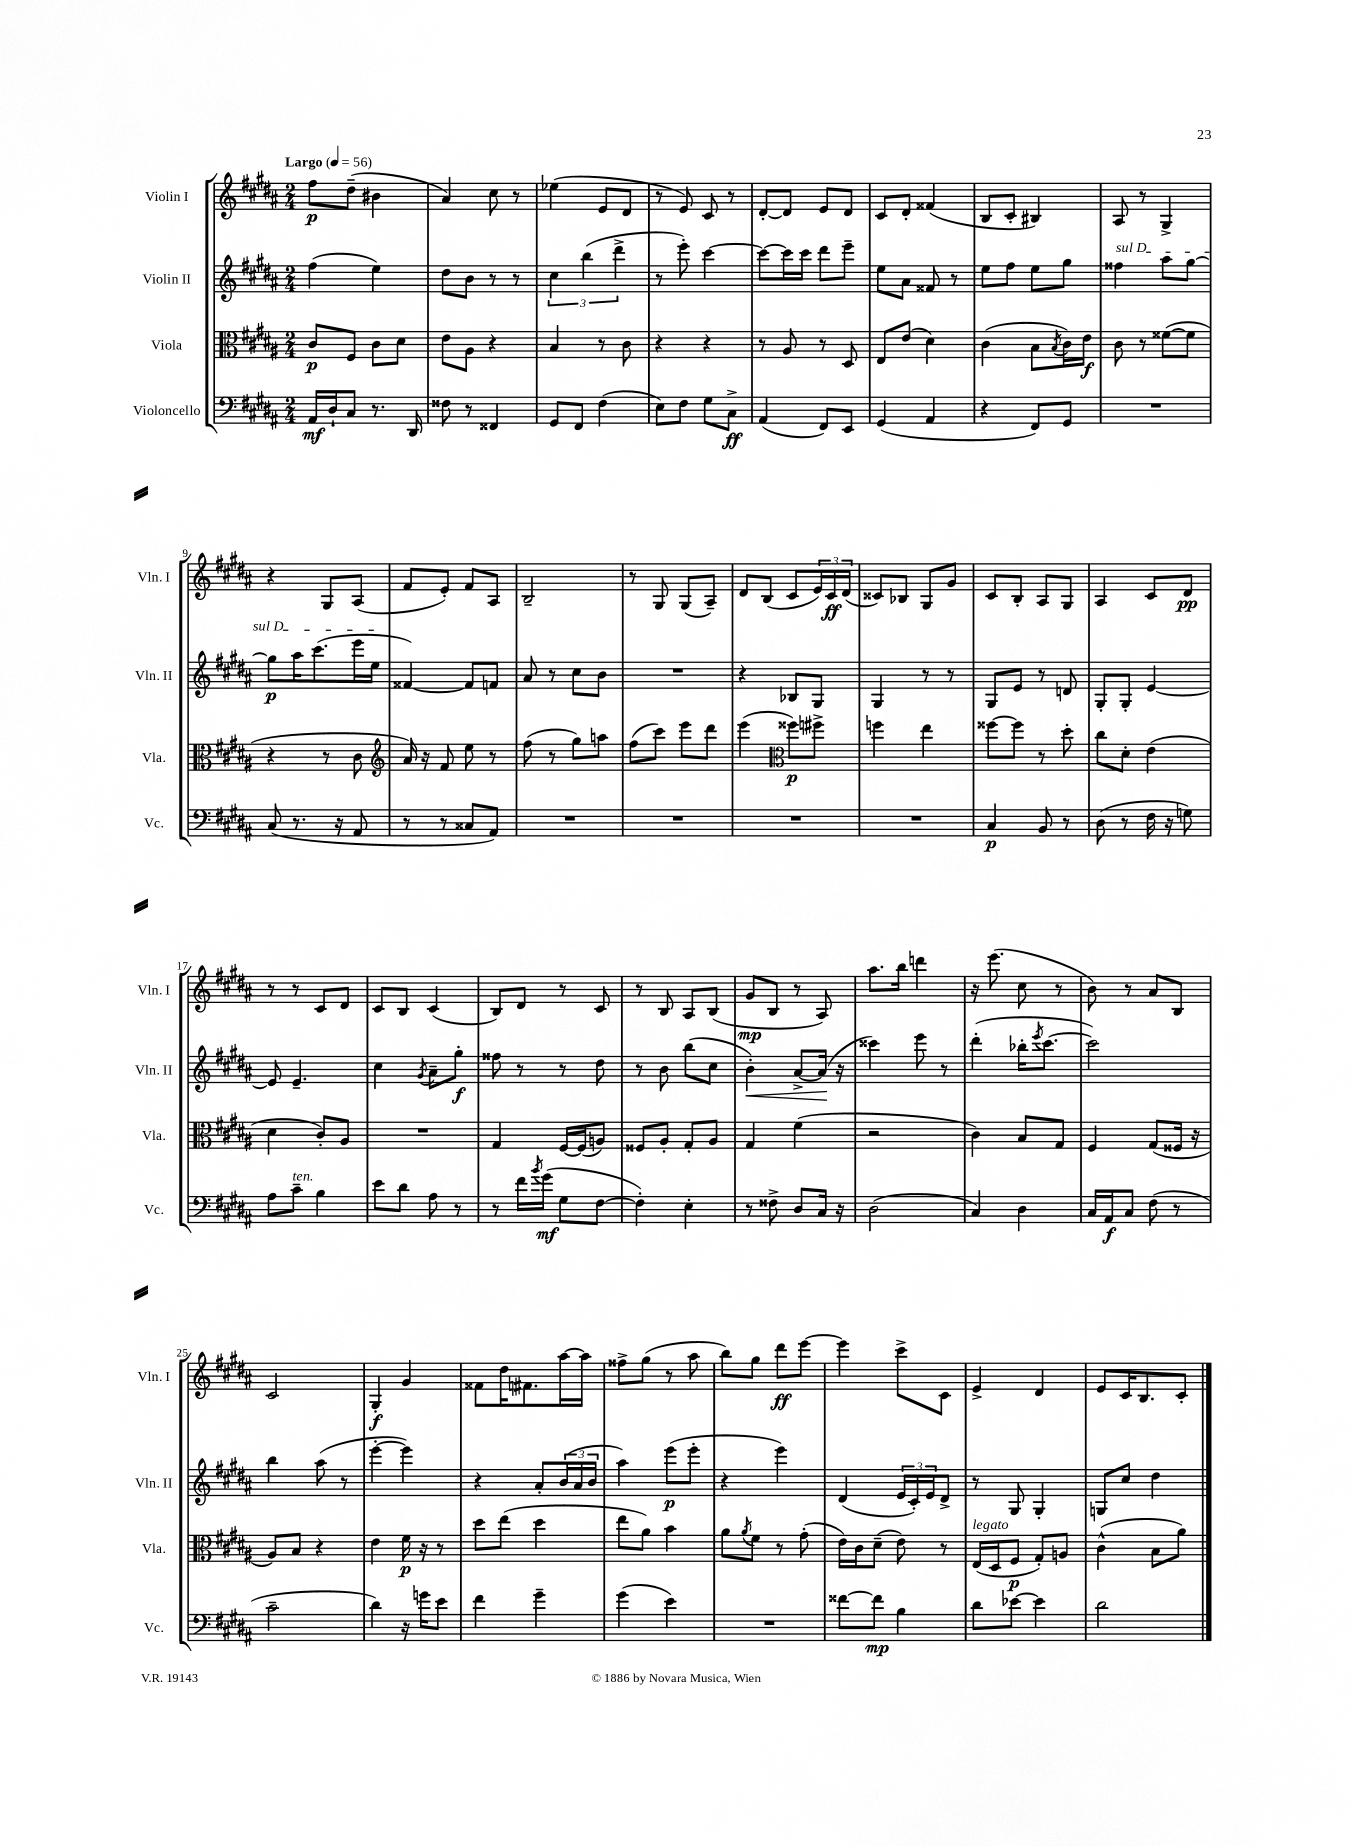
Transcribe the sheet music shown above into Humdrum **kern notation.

**kern	**dynam	**kern	**dynam	**kern	**dynam	**kern	**dynam
*part4	*part4	*part3	*part3	*part2	*part2	*part1	*part1
*staff4	*staff4	*staff3	*staff3	*staff2	*staff2	*staff1	*staff1
*I"Violoncello	*	*I"Viola	*	*I"Violin II	*	*I"Violin I	*
*I'Vc.	*	*I'Vla.	*	*I'Vln. II	*	*I'Vln. I	*
*clefF4	*	*clefC3	*	*clefG2	*	*clefG2	*
*k[f#c#g#d#a#]	*	*k[f#c#g#d#a#]	*	*k[f#c#g#d#a#]	*	*k[f#c#g#d#a#]	*
*M2/4	*	*M2/4	*	*M2/4	*	*M2/4	*
*MM56	*	*MM56	*	*MM56	*	*MM56	*
=1	=1	=1	=1	=1	=1	=1	=1
!	!	!	!	!	!	!LO:TX:a:B:t=Largo	!
16AA#/LL	mf	8c#/L	p	(4ff#\	.	8ff#\L	p
16D#`/J	.	.	.	.	.	.	.
8C#/J	.	8F#/J	.	.	.	(8dd#~\J	.
8.r	.	8c#\L	.	4ee\)	.	4b#X\	.
.	.	8d#\J	.	.	.	.	.
16DD#/	.	.	.	.	.	.	.
=2	=2	=2	=2	=2	=2	=2	=2
8F##X\	.	8e\L	.	8dd#\L	.	4a#/)	.
8r	.	8A#\J	.	8b\J	.	.	.
4FF##X/	.	4r	.	8r	.	8cc#\	.
.	.	.	.	8r	.	8r	.
=3	=3	=3	=3	=3	=3	=3	=3
8GG#/L	.	4B/	.	6cc#\	.	(4ee-X\	.
8FF#/J	.	.	.	.	.	.	.
.	.	.	.	(6bb\	.	.	.
(4F#\	.	8r	.	.	.	8e/L	.
.	.	.	.	6ddd#^\	.	.	.
.	.	8c#\	.	.	.	8d#/J	.
=4	=4	=4	=4	=4	=4	=4	=4
8E\L)	.	4r	.	8r	.	8r	.
8F#\J	.	.	.	8eee'\)	.	8e/)	.
8G#\L	.	4r	.	[4ccc#\	.	8c#/	.
8C#^\J	ff	.	.	.	.	8r	.
=5	=5	=5	=5	=5	=5	=5	=5
(4AA#/	.	8r	.	8ccc#\L_	.	[8d#'/L	.
.	.	8A#/	.	16ccc#\L]	.	8d#/J]	.
.	.	.	.	16ccc#\JJ	.	.	.
8FF#/L)	.	8r	.	8ddd#\L	.	8e/L	.
8EE/J	.	8D#/	.	8eee~\J	.	8d#/J	.
=6	=6	=6	=6	=6	=6	=6	=6
(4GG#/	.	8E/L	.	8ee\L	.	8c#/L	.
.	.	(8e/J	.	8a#\J	.	8d#'/J	.
4AA#/	.	4d#\)	.	8f##X/	.	(4f##X/	.
.	.	.	.	8r	.	.	.
=7	=7	=7	=7	=7	=7	=7	=7
4r	.	(4c#\	.	8ee\L	.	8B/L	.
.	.	.	.	8ff#\J	.	8c#'/J	.
8FF#/L)	.	8B\L	.	8ee\L	.	4B#X/)	.
.	.	8qB/	.	.	.	.	.
8GG#/J	.	16c#\L)	.	8gg#\J	.	.	.
.	.	16e\JJ	f	.	.	.	.
=8	=8	=8	=8	=8	=8	=8	=8
!	!	!	!	!LO:TX:a:i:t=sul D	!	!	!
2r	.	8c#\	.	4ff##X\	.	8A#/	.
.	.	8r	.	.	.	8r	.
.	.	([8f##X\L	.	8aa#\L	.	4G#^/	.
.	.	8f##\J]	.	[8gg#\J	.	.	.
!!LO:LB:g=z
=9	=9	=9	=9	=9	=9	=9	=9
(8C#/	.	4r	.	8gg#\L]	p	4r	.
8.r	.	.	.	16aa#\K	.	.	.
.	.	.	.	(8.ccc#\	.	.	.
.	.	8r	.	.	.	8G#/L	.
16r	.	.	.	.	.	.	.
8AA#/	.	8c#\	.	16eee\L	.	(8A#/J	.
.	.	.	.	16ee\JJ	.	.	.
=10	=10	=10	=10	=10	=10	=10	=10
*	*	*clefG2	*	*	*	*	*
8r	.	16a#/)	.	[4f##X/)	.	8f#/L	.
.	.	16r	.	.	.	.	.
8r	.	8f#/	.	.	.	8e'/J)	.
8C##X/L	.	8ee\	.	8f##/L]	.	8f#/L	.
8AA#/J)	.	8r	.	8fn/J	.	8A#/J	.
=11	=11	=11	=11	=11	=11	=11	=11
2r	.	(8ff#\	.	8a#/	.	2B~/	.
.	.	8r	.	8r	.	.	.
.	.	8gg#\L)	.	8cc#\L	.	.	.
.	.	8aan\J	.	8b\J	.	.	.
=12	=12	=12	=12	=12	=12	=12	=12
2r	.	(8ff#\L	.	2r	.	8r	.
.	.	8ccc#\J)	.	.	.	8G#/	.
.	.	8eee\L	.	.	.	(8G#/L	.
.	.	8ddd#\J	.	.	.	8A#~/J)	.
=13	=13	=13	=13	=13	=13	=13	=13
2r	.	(4eee\	.	4r	.	8d#/L	.
.	.	.	.	.	.	(8B/J	.
*	*	*clefC3	*	*	*	*	*
.	.	8ff##X\L)	p	8B-X/L	.	8c#/L	.
.	.	8ff#X^\J	.	8G#/J	.	24e/L)	.
.	.	.	.	.	.	24c#/	ff
.	.	.	.	.	.	(24d#/JJ	.
=14	=14	=14	=14	=14	=14	=14	=14
2r	.	4ffn\	.	4G#/	.	8c##X/L)	.
.	.	.	.	.	.	8B-X/J	.
.	.	4ee\	.	8r	.	8G#/L	.
.	.	.	.	8r	.	8g#/J	.
=15	=15	=15	=15	=15	=15	=15	=15
4C#/	p	[8ff##X\L	.	8G#/L	.	8c#/L	.
.	.	8ff##\J]	.	8e/J	.	8B'/J	.
8BB/	.	8r	.	8r	.	8A#/L	.
8r	.	8dd#'\	.	8dn/	.	8G#/J	.
=16	=16	=16	=16	=16	=16	=16	=16
(8D#\	.	8cc#\L	.	8G#'/L	.	4A#/	.
8r	.	8d#'\J	.	8G#'/J	.	.	.
16F#\	.	(4e\	.	[4e/	.	8c#/L	.
16r	.	.	.	.	.	.	.
8Gn\)	.	.	.	.	.	8d#/J	pp
!!LO:LB:g=z
=17	=17	=17	=17	=17	=17	=17	=17
8A#\L	.	4d#\	.	8e/]	.	8r	.
!LO:TX:a:i:t=ten.	!	!	!	!	!	!	!
8c#~\J	.	.	.	4.e~/	.	8r	.
4B\	.	8c#'/L)	.	.	.	8c#/L	.
.	.	8A#/J	.	.	.	8d#/J	.
=18	=18	=18	=18	=18	=18	=18	=18
8e\L	.	2r	.	4cc#\	.	8c#/L	.
8d#\J	.	.	.	.	.	8B/J	.
.	.	.	.	8qg#/	.	.	.
8A#\	.	.	.	8a#~\L	.	(4c#/	.
8r	.	.	.	8gg#'\J	f	.	.
=19	=19	=19	=19	=19	=19	=19	=19
8r	.	4G#/	.	8ff##X\	.	8B/L)	.
16f#\LL	.	.	.	8r	.	8d#/J	.
8qb/	.	.	.	.	.	.	.
(16g#\JJ	mf	.	.	.	.	.	.
8G#\L	.	[16F#/LL	.	8r	.	8r	.
.	.	(16F#/J]	.	.	.	.	.
[8F#\J	.	8An/J)	.	8dd#\	.	8c#/	.
=20	=20	=20	=20	=20	=20	=20	=20
4F#'\])	.	8F##X/L	.	8r	.	8r	.
.	.	8A#'/J	.	8b\	.	8B/	.
4E'\	.	8G#'/L	.	(8bb\L	.	8A#/L	.
.	.	8A#/J	.	8cc#\J	.	(8B/J	.
=21	=21	=21	=21	=21	=21	=21	=21
!	!	!	!	!	!LO:HP:b	!	!
8r	.	4G#/	.	4b'\)	<	8g#/L	mp
8F##X^\	.	.	.	.	.	8B/J	.
8D#/L	.	(4f#\	.	[8a#^/L	.	8r	.
16C#/Jk	.	.	.	(16a#/Jk]	.	8A#/)	.
16r	.	.	.	16r	[	.	.
=22	=22	=22	=22	=22	=22	=22	=22
(2D#\	.	2r	.	4ccc##X\)	.	8.aa#\L	.
.	.	.	.	.	.	16bb\Jk	.
.	.	.	.	8eee\	.	4dddn\	.
.	.	.	.	8r	.	.	.
=23	=23	=23	=23	=23	=23	=23	=23
4C#/)	.	4c#\)	.	(4ddd#'\	.	16r	.
.	.	.	.	.	.	(8.eee\	.
4D#\	.	8B/L	.	16bb-X'\KL	.	8cc#\	.
.	.	.	.	8qeee/	.	.	.
.	.	.	.	[8.ccc#\J	.	.	.
.	.	8G#/J	.	.	.	8r	.
=24	=24	=24	=24	=24	=24	=24	=24
16C#/LL	.	4F#/	.	2ccc#\])	.	8b\)	.
16AA#/J	f	.	.	.	.	.	.
8C#/J	.	.	.	.	.	8r	.
(8F#\	.	(8G#/L	.	.	.	8a#/L	.
8r	.	16F##X/Jk	.	.	.	8B/J	.
.	.	16r	.	.	.	.	.
!!LO:LB:g=z
=25	=25	=25	=25	=25	=25	=25	=25
2c#~\	.	8A#/L)	.	4bb\	.	2c#/	.
.	.	8B/J	.	.	.	.	.
.	.	4r	.	(8aa#\	.	.	.
.	.	.	.	8r	.	.	.
=26	=26	=26	=26	=26	=26	=26	=26
4d#\)	.	4e\	.	[4eee'\	.	4G#'/	f
16r	.	16f#\	p	4eee\])	.	4g#/	.
16gn\KL	.	16r	.	.	.	.	.
8e\J	.	8r	.	.	.	.	.
=27	=27	=27	=27	=27	=27	=27	=27
4f#\	.	8dd#\L	.	4r	.	8f##X\L	.
.	.	(8ee\J	.	.	.	16dd#\K	.
.	.	.	.	.	.	8.f#X\	.
4g#~\	.	4dd#\	.	8a#'/L	.	.	.
.	.	.	.	(24b/L	.	[16aa#\L	.
.	.	.	.	24a#/	.	.	.
.	.	.	.	.	.	16aa#\JJ]	.
.	.	.	.	24b/JJ	.	.	.
=28	=28	=28	=28	=28	=28	=28	=28
(4g#\	.	8ee\L	.	4aa#\)	.	8ff##X^\L	.
.	.	8a#\J)	.	.	.	(8gg#\J	.
4e\)	.	4b\	.	(8eee\L	p	8r	.
.	.	.	.	8eee'\J	.	8aa#\	.
=29	=29	=29	=29	=29	=29	=29	=29
2r	.	8a#\L	.	4r	.	8bb\L)	.
.	.	8qa#/	.	.	.	.	.
.	.	8f#\J	.	.	.	8gg#\J	.
.	.	8r	.	4eee\)	.	8ddd#\L	ff
.	.	(8g#'\	.	.	.	[8eee\J	.
=30	=30	=30	=30	=30	=30	=30	=30
[8f##X\L	.	16e\LL)	.	(4d#/	.	4eee\]	.
.	.	16c#\J	.	.	.	.	.
8f##\J]	mp	(8d#~\J	.	.	.	.	.
4B\	.	8e\)	.	24e/LL	.	8ccc#^\L	.
.	.	.	.	24c#'/)	.	.	.
.	.	.	.	24e/J	.	.	.
.	.	8r	.	8d#^/J	.	8c#\J	.
=31	=31	=31	=31	=31	=31	=31	=31
!	!	!LO:TX:a:i:t=legato	!	!	!	!	!
8d#\L	.	(16E/LL	.	8r	.	4e^/	.
.	.	16D#/J	.	.	.	.	.
[8e-X\J	.	8F#/J	p	8G#/	.	.	.
4e-\]	.	8G#'/L)	.	4G#'/	.	4d#/	.
.	.	8An/J	.	.	.	.	.
=32	=32	=32	=32	=32	=32	=32	=32
2d#\	.	(4c#^^\	.	8Gn/L	.	8e/L	.
.	.	.	.	8cc#/J	.	16c#/K	.
.	.	.	.	.	.	8.B/	.
.	.	8B\L	.	4dd#\	.	.	.
.	.	8a#\J)	.	.	.	8c#'/J	.
==	==	==	==	==	==	==	==
*-	*-	*-	*-	*-	*-	*-	*-
